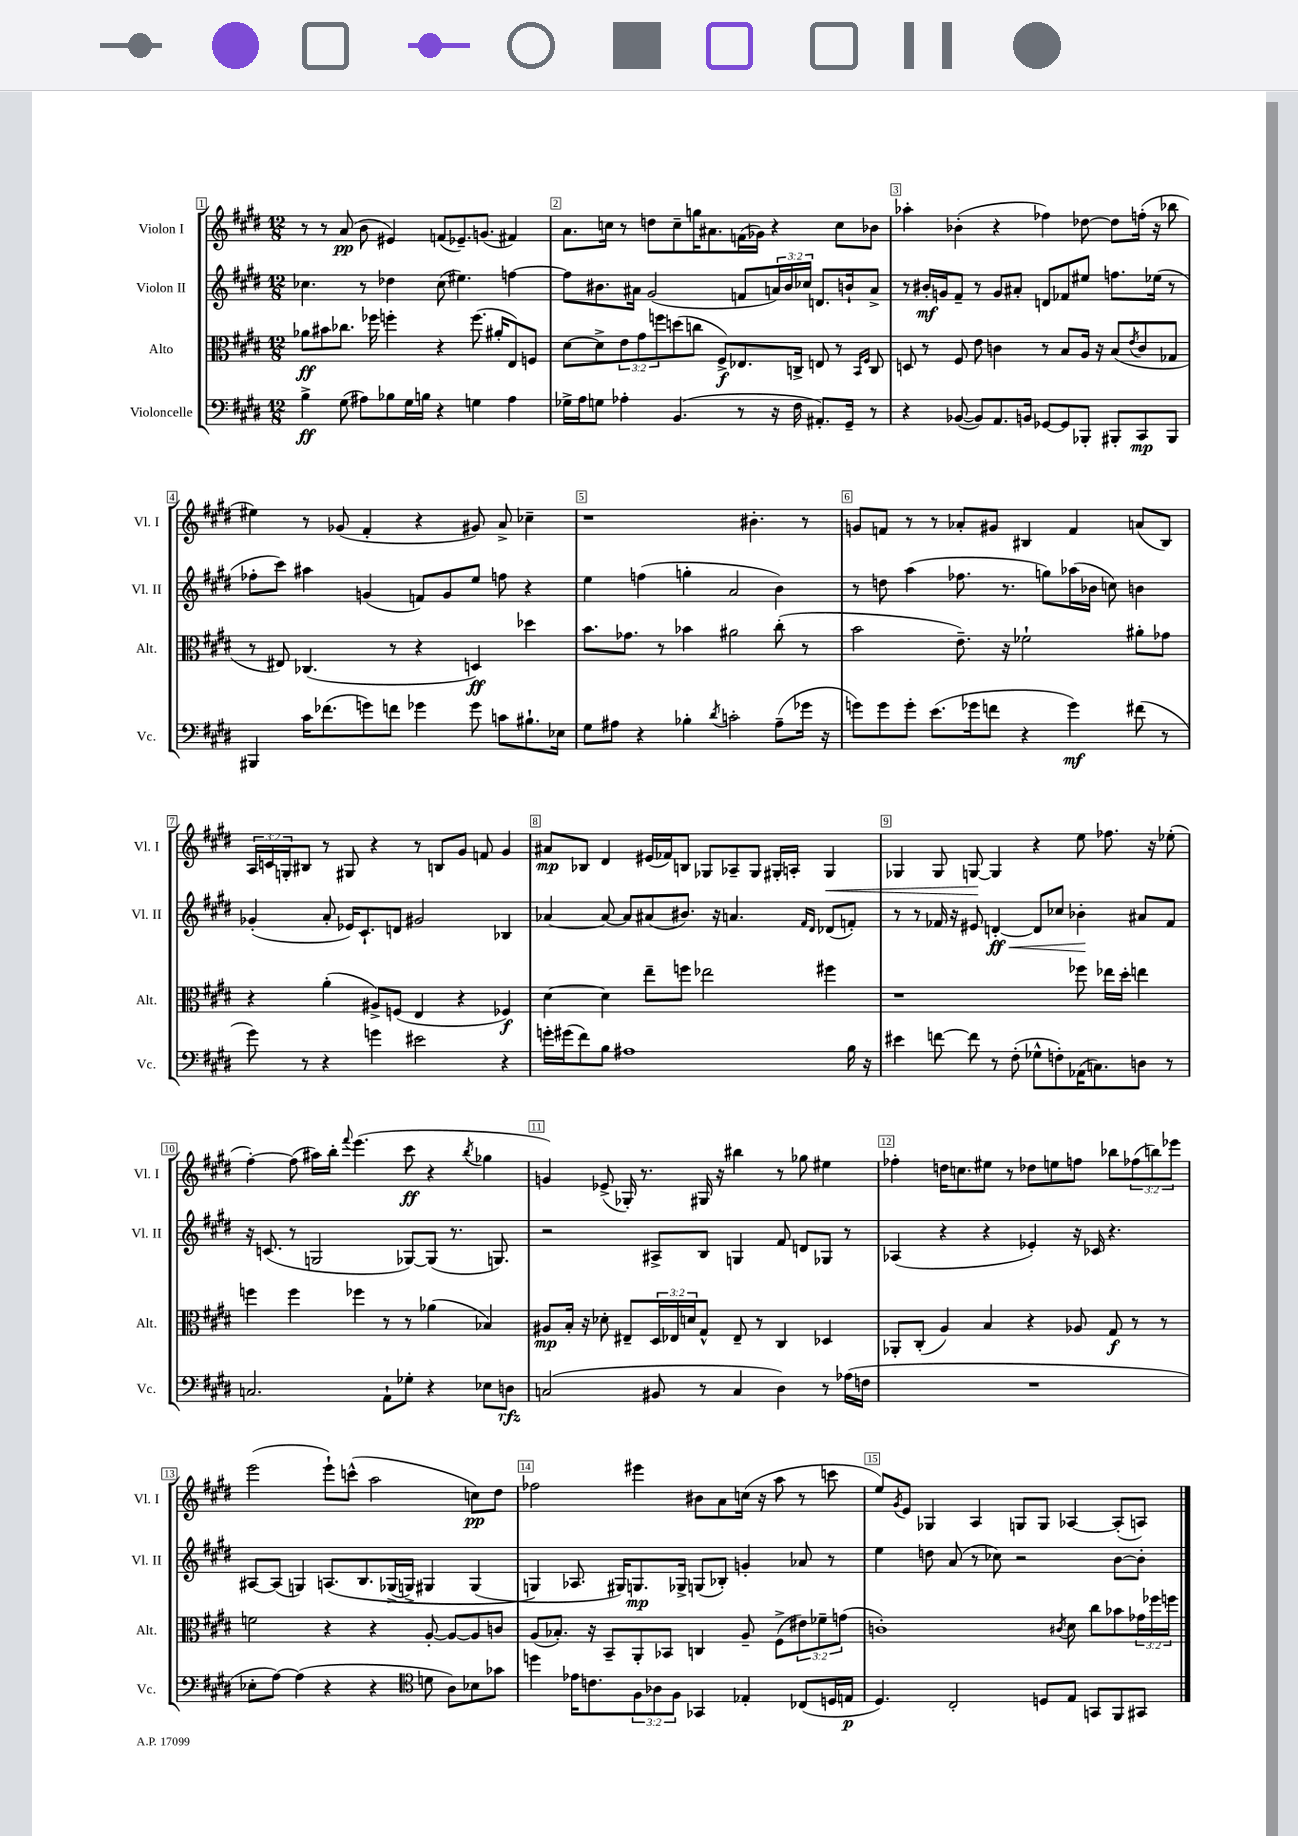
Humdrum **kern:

**kern	**kern	**kern	**kern
*staff4	*staff3	*staff2	*staff1
*clefF4	*clefC3	*clefG2	*clefG2
*k[f#c#g#d#]	*k[f#c#g#d#]	*k[f#c#g#d#]	*k[f#c#g#d#]
*M12/8	*M12/8	*M12/8	*M12/8
4B^	8a-	4.cc-	8r
.	8b#	.	8r
(8G#	8.cc-	.	(8a
8A#)	.	8r	8b
.	16ff-	.	.
8B-	4ff'	4dd-	4e#)
16G#	.	.	.
16B	.	.	.
4r	4r	(8cc-	(8f
.	.	4.ee#)	8.e-~)
4G	(8.ff	.	.
.	.	.	(8.g
.	16a#'	.	.
4A#	8E)	[4ff	4f#)
.	8F	.	.
=	=	=	=
16G-^	[8d#	8ff]	8.a
16A	.	.	.
8G	8d#^]	8.b#	.
.	.	.	16cc
4A-'	12e	.	8r
.	.	16a#	.
.	12g#	.	.
.	.	(2g#	8dd
.	12ff	.	.
(4.BB	(8dd	.	8cc~
.	8cc	.	16gg
.	.	.	8.a#
.	8F#^)	.	.
8r	8.E-	8f	(16f
.	.	.	16g-)
16r	.	24a)	4r
.	.	24b#	.
16F#	16C^	.	.
.	.	24cc-	.
8.AA#')	8E	8.d	.
.	8r	.	8cc
16GG#~	.	16b`	.
.	16qqBB	.	.
.	16qqF#	.	.
8r	8C	8a^	8b-
=	=	=	=
4r	8D	8r	4aa-'
.	8r	16b#'	.
.	.	16g	.
([8BB-	8F#	8f#~	(4b-'
8BB-])	8e	8r	.
8.AA	4c	8g	4r
.	.	8a#'	.
16BB	.	.	.
[8GG-	8r	8d	4ff-)
8GG-]	8B	8f-	.
8BBB-'	16A	8ee#	[8dd-
.	16r	.	.
8BBB#'	(8B	8.ff	8dd-]
.	8qe	.	.
8CC#	8c	.	(16ff'
.	.	(16ee-	16r
8BBB#	8G-	8r	8bb-
=	=	=	=
4BBB#	8r	8ff-'	4ee#)
.	8E#)	8ccc#)	.
16c#	(4.C-	4aa#	8r
(8.f-	.	.	.
.	.	.	(8g-
8g)	.	(4g	4f#'
8f	8r	.	.
4g-	4r	8f)	4r
.	.	8g	.
8g-	4D)	8ee	8g#)
8c	.	8ff	8a^
8.B#`	4dd-	4r	4cc-~
16E-	.	.	.
=	=	=	=
8G#	8.b	4ee	1r
8A#	.	.	.
.	8.g-	.	.
4r	.	(4ff	.
.	8r	.	.
4B-'	4b-	4gg'	.
8qd#	.	.	.
2c'	2a#	2a	.
.	.	.	4.b#'
(8A#~	(8cc#'	4b)	.
16g-	8r	.	8r
16r	.	.	.
=	=	=	=
8g)	2b	8r	8g
8g	.	8dd	8f
8g'	.	(4aa	8r
(8.e	.	.	8r
.	8.e~)	8.ff-	8a-'
16g-	.	.	.
8f	.	.	8g#
.	16r	8.r	.
4r	2f-`	.	4B#
.	.	8gg)	.
4g-)	.	(16aa-	4f
.	.	16b-	.
.	.	8cc)	.
(8f#	8a#'	4b	(8a
8r	8g-	.	8B#)
=	=	=	=
8g#)	4r	(4g-'	24A
.	.	.	24c
.	.	.	24G'
8r	.	.	8B#
4r	(4a'	8a'	8r
.	.	16e-)	8G#
.	.	8.c#`	.
4g	8A#^)	.	4r
.	(8F	8d	.
2e#	4E	2g#	8r
.	.	.	8B
.	4r	.	8g#
.	.	.	8f
4r	4F-)	4B-	4g#
=	=	=	=
16g'	[4d#	[4a-	8a#
(16g#	.	.	.
8f#)	.	.	8B-
8B	4d#]	8a-_	4d#
1A#	.	8a-]	.
.	8ee~	(8a#	(16e#
.	.	.	16f-)
.	8ff	8.b#)	8B
.	2ee-	.	8G-
.	.	16r	.
.	.	4.a	8A-~
.	.	.	8G-
.	.	.	16G#'
.	.	.	16A'
.	.	16qqf#	.
.	.	16qqd#	.
.	4ff#	(8d-	4G#
16B	.	8f')	.
16r	.	.	.
=	=	=	=
4e#	1r	8r	4G-
.	.	8r	.
[8f	.	16f-	8G-
.	.	16r	.
8f]	.	8e#	[8G
8r	.	[4d'	4G]
(8F#'	.	.	.
8G-^^	.	8d]	4r
8F')	.	8cc-	.
(16AA-	8ff-	4b-'	8ee
8.C)	.	.	.
.	16ee-	.	8.ff-
.	16dd#'	.	.
8D	4ee	8a#	.
.	.	.	16r
8r	.	8f-	(8ee-'
=	=	=	=
2.C	4ff	16r	[4ff#')
.	.	(8.c	.
.	4ff	8r	(8ff#]
.	.	2G	16aa#)
.	.	.	16bb'
.	.	.	8qqfff#
.	4ff-	.	(4.eee
8AA`	8r	.	.
8G-'	8r	[8G-)	8ccc#
4r	(4a-	(8G-]	4r
.	.	8.r	.
.	.	.	8qbb
8E-	4B-)	.	4gg-
.	.	8.G)	.
8D	.	.	.
=	=	=	=
(2C	8A#	2r	4g)
.	16B'	.	.
.	16r	.	.
.	8d-'	.	(8e-^
.	8E#~	.	16G-')
.	.	.	8.r
8BB#	24D#	8A#^	.
.	24E-	.	.
.	24d	.	.
8r	8G#^^	8B	16G#
.	.	.	16r
4C	8E-~	4G	4bb#
.	8r	.	.
4D#)	4C#	8f#	8r
.	.	8d	8gg-
8r	4D-	8G-	4ee#
(16A-	.	8r	.
16F	.	.	.
=	=	=	=
1.r	8AA-'	(4A-	4ff-'
.	(8C#'	.	.
.	4A)	4r	16dd
.	.	.	8.cc
.	4B	4r	8ee#
.	.	.	8r
.	4r	4e-')	8dd-
.	.	.	8ee
.	8A-	16r	8ff
.	.	16c-	.
.	8G#	4.r	8bb-
.	8r	.	(12ff-
.	.	.	12bb)
.	8r	.	.
.	.	.	12eee-
=	=	=	=
8E-'	2f	[8A#	(2eee
[8A)	.	(8A#]	.
(4A]	.	4G)	.
4r	4r	&(8.A	8eee`)
.	.	.	(8ccc^^
.	.	8.B	.
4r	4r	.	2aa
.	.	(16G-^	.
.	.	16G^)	.
*clefC4	*	*	*
8d	[8A'	4G#	.
8A)	8A_	.	.
8B-	8A]	(4G#	8cc)
8g-	8c	.	8dd#
=	=	=	=
4dd	(8A	4G&)	2ff-
.	8.B-')	.	.
16e-	.	8.A-	.
8.c	16r	.	.
.	8BB~	.	.
.	.	16G#)	.
12F#	8AA'	8.G	4eee#
12A-	.	.	.
.	8BB-	.	.
12F#	.	.	.
.	.	16G-^	.
4GG-	4C	(8G	8b#
.	.	8B-')	8a
4E-'	8A~	4g'	(16cc
.	.	.	16r
.	(8F#^	.	8aa
(8C-	12e#)	8a-	8r
.	12f-~	.	.
16D	.	8r	8ccc
.	(12g	.	.
16E	.	.	.
=	=	=	=
4.D#)	1c')	4ee	8ee)
.	.	.	8qg#
.	.	.	8e
.	.	8dd	4G-
2C#'	.	(8a	.
.	.	8r	4A
.	.	8cc-)	.
.	.	2r	8G
8D	.	.	8G
.	8qc#	.	.
8E	8d#	.	[4A-
8GG	8cc#	.	.
8FF#	8b-	[8b	(8A-']
8GG#	24g-	8b']	8A)
.	24ff-	.	.
.	24ff	.	.
==	==	==	==
*-	*-	*-	*-
